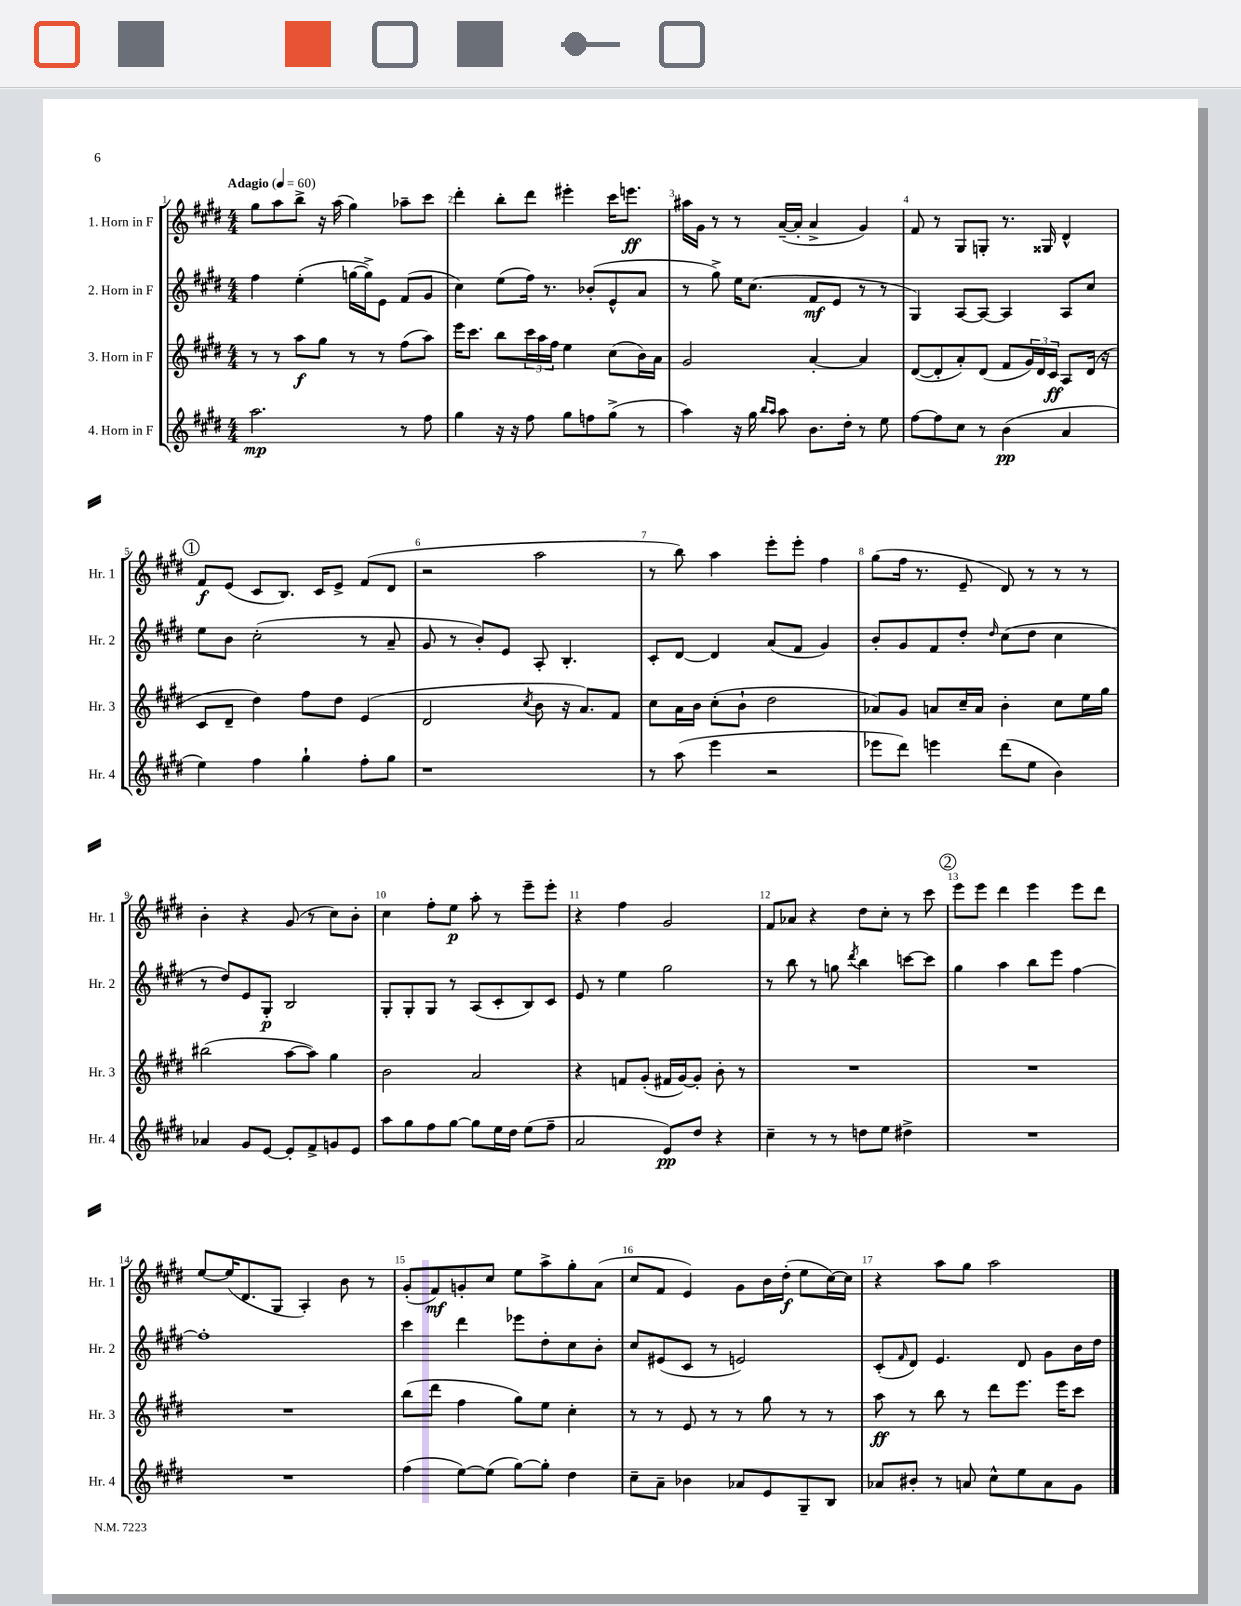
<<
\new StaffGroup <<
\new Staff = "s0" \with { instrumentName = "1. Horn in F" shortInstrumentName = "Hr. 1" } {
    \clef treble \key e \major \numericTimeSignature \time 4/4 \tempo "Adagio" 4 = 60
    gis''8 a''8 b''8-> r16 a''16( gis''4) aes''8-- cis'''8 |
    dis'''4-. b''8-. dis'''8 eis'''4-. cis'''16 e'''8.\ff |
    ais''16 gis'16 r8 r8 a'16~--( a'16-. a'4-> gis'4) |
    fis'8 r8 gis8 g8-. r8. gisis16 dis'4-^ |
    \mark \markup { \circle "1" } fis'8\f e'8( cis'8 b8.) cis'16 e'8-> fis'8( dis'8 |
    r2 a''2 |
    r8 b''8) a''4 e'''8-. e'''8-. fis''4 |
    gis''8( fis''16 r8. e'8-- dis'8) r8 r8 r8 |
    b'4-. r4 gis'8( r8 cis''8) b'8-. |
    cis''4 fis''8-. e''8\p a''8-. r8 e'''8-- e'''8-. |
    r4 fis''4 gis'2 |
    fis'8 aes'8 r4 dis''8 cis''8-. r8 cis'''8 |
    \mark \markup { \circle "2" } e'''8 e'''8 dis'''4 e'''4 e'''8 dis'''8 |
    e''8~ e''16( dis'8. gis8 a4-.) b'8 r8 |
    gis'8-.( fis'8\mf) g'8-. cis''8 e''8 a''8-> gis''8-. a'8( |
    cis''8 fis'8 e'4) gis'8 b'16 dis''16-.\f( e''8 cis''16~) cis''16 |
    r4 a''8 gis''8 a''2 \bar "|." |
}
\new Staff = "s1" \with { instrumentName = "2. Horn in F" shortInstrumentName = "Hr. 2" } {
    \clef treble \key e \major \numericTimeSignature \time 4/4
    fis''4 e''4-.( g''16~ g''16->) e'8 fis'8( gis'8 |
    cis''4) e''8( fis''16) r8. bes'8-.( e'8-^ a'8 |
    r8 gis''8->) e''16 cis''8.( fis'8\mf e'8 r8 r8 |
    gis4) a8~ a8~ a4 a8 cis''8 |
    \mark \markup { \circle "1" } e''8 b'8 cis''2-.( r8 a'8-- |
    gis'8 r8 b'8-.) e'8 a8-. b4.-. |
    cis'8-. dis'8~ dis'4 a'8( fis'8 gis'4) |
    b'8-. gis'8 fis'8 dis''8-. \grace { dis''16 } cis''8( dis''8 cis''4 |
    r8 dis''8) e'8 gis8-.\p b2 |
    gis8-. gis8-. gis8 r8 a8( cis'8-. b8) cis'8 |
    e'8 r8 e''4 gis''2 |
    r8 b''8 r8 g''8 \acciaccatura { dis'''8 } b''4 c'''8~ c'''8 |
    \mark \markup { \circle "2" } gis''4 a''4 b''8 e'''8 fis''4~ |
    fis''1-. |
    cis'''4 dis'''4 ees'''8 dis''8-. cis''8 b'8-. |
    cis''8 eis'8( cis'8 r8 e'2) |
    cis'8-.( \grace { fis'16 } dis'8) e'4. dis'8 gis'8 b'16 dis''16 \bar "|." |
}
\new Staff = "s2" \with { instrumentName = "3. Horn in F" shortInstrumentName = "Hr. 3" } {
    \clef treble \key e \major \numericTimeSignature \time 4/4
    r8 r8 a''8\f gis''8 r8 r8 fis''8( a''8) |
    e'''16 cis'''8. b''8 \tuplet 3/2 { cis'''16 a''16 fis''16 } e''4 cis''8( b'16) a'16 |
    gis'2 a'4~-. a'4 |
    dis'8~( dis'8-. a'8-.) dis'8( fis'8 \tuplet 3/2 { gis'16) dis'16 cis'16\ff } a8 dis'16( r16 |
    \mark \markup { \circle "1" } cis'8 dis'8-- dis''4) fis''8 dis''8 e'4( |
    dis'2 \acciaccatura { cis''8 } b'8 r16 a'8.) fis'8 |
    cis''8 a'16 b'16 cis''8-.( b'8-! dis''2 |
    aes'8) gis'8 a'8 cis''16-- a'16 b'4-. cis''8 e''16 gis''16 |
    bis''2( a''8~ a''8) gis''4 |
    b'2 a'2 |
    r4 f'8 gis'8-.( fis'16 gis'16~) gis'8-. b'8-. r8 |
    R1 |
    \mark \markup { \circle "2" } R1 |
    R1 |
    b''8( dis'''8 fis''4 gis''8) e''8 cis''4-. |
    r8 r8 e'8 r8 r8 gis''8 r8 r8 |
    a''8\ff r8 b''8 r8 dis'''8 e'''8. e'''16 cis'''8 \bar "|." |
}
\new Staff = "s3" \with { instrumentName = "4. Horn in F" shortInstrumentName = "Hr. 4" } {
    \clef treble \key e \major \numericTimeSignature \time 4/4
    a''2.\mp r8 fis''8 |
    gis''4 r16 r16 fis''8 gis''8 f''8 gis''8->( r8 |
    a''4) r16 gis''16 \grace { b''16 a''16 } a''8 b'8. dis''16-. r8 e''8 |
    fis''8~ fis''8 cis''8 r8 b'4\pp( a'4 |
    \mark \markup { \circle "1" } e''4) fis''4 gis''4-! fis''8-. gis''8 |
    r1 |
    r8 a''8( e'''4 r2 |
    ees'''8 dis'''8) e'''4 dis'''8( e''8 b'4) |
    aes'4 gis'8 e'8~ e'8-. fis'8-> g'8 e'8 |
    a''8 gis''8 fis''8 gis''8~ gis''8 e''16 dis''16 e''8( fis''8-- |
    a'2 e'8\pp) dis''8 r4 |
    cis''4-- r8 r8 d''8 e''8 dis''4-> |
    \mark \markup { \circle "2" } R1 |
    R1 |
    fis''4( e''8~) e''8( gis''8~) gis''8-. dis''4 |
    cis''8-- a'8-- bes'4 aes'8 e'8 gis8-- b8 |
    aes'8 bis'8-. r8 a'8 cis''8-^ e''8 a'8 gis'8 \bar "|." |
}
>>
>>
\layout { \context { \Score \override BarNumber.break-visibility = ##(#f #t #t) barNumberVisibility = #all-bar-numbers-visible } }
